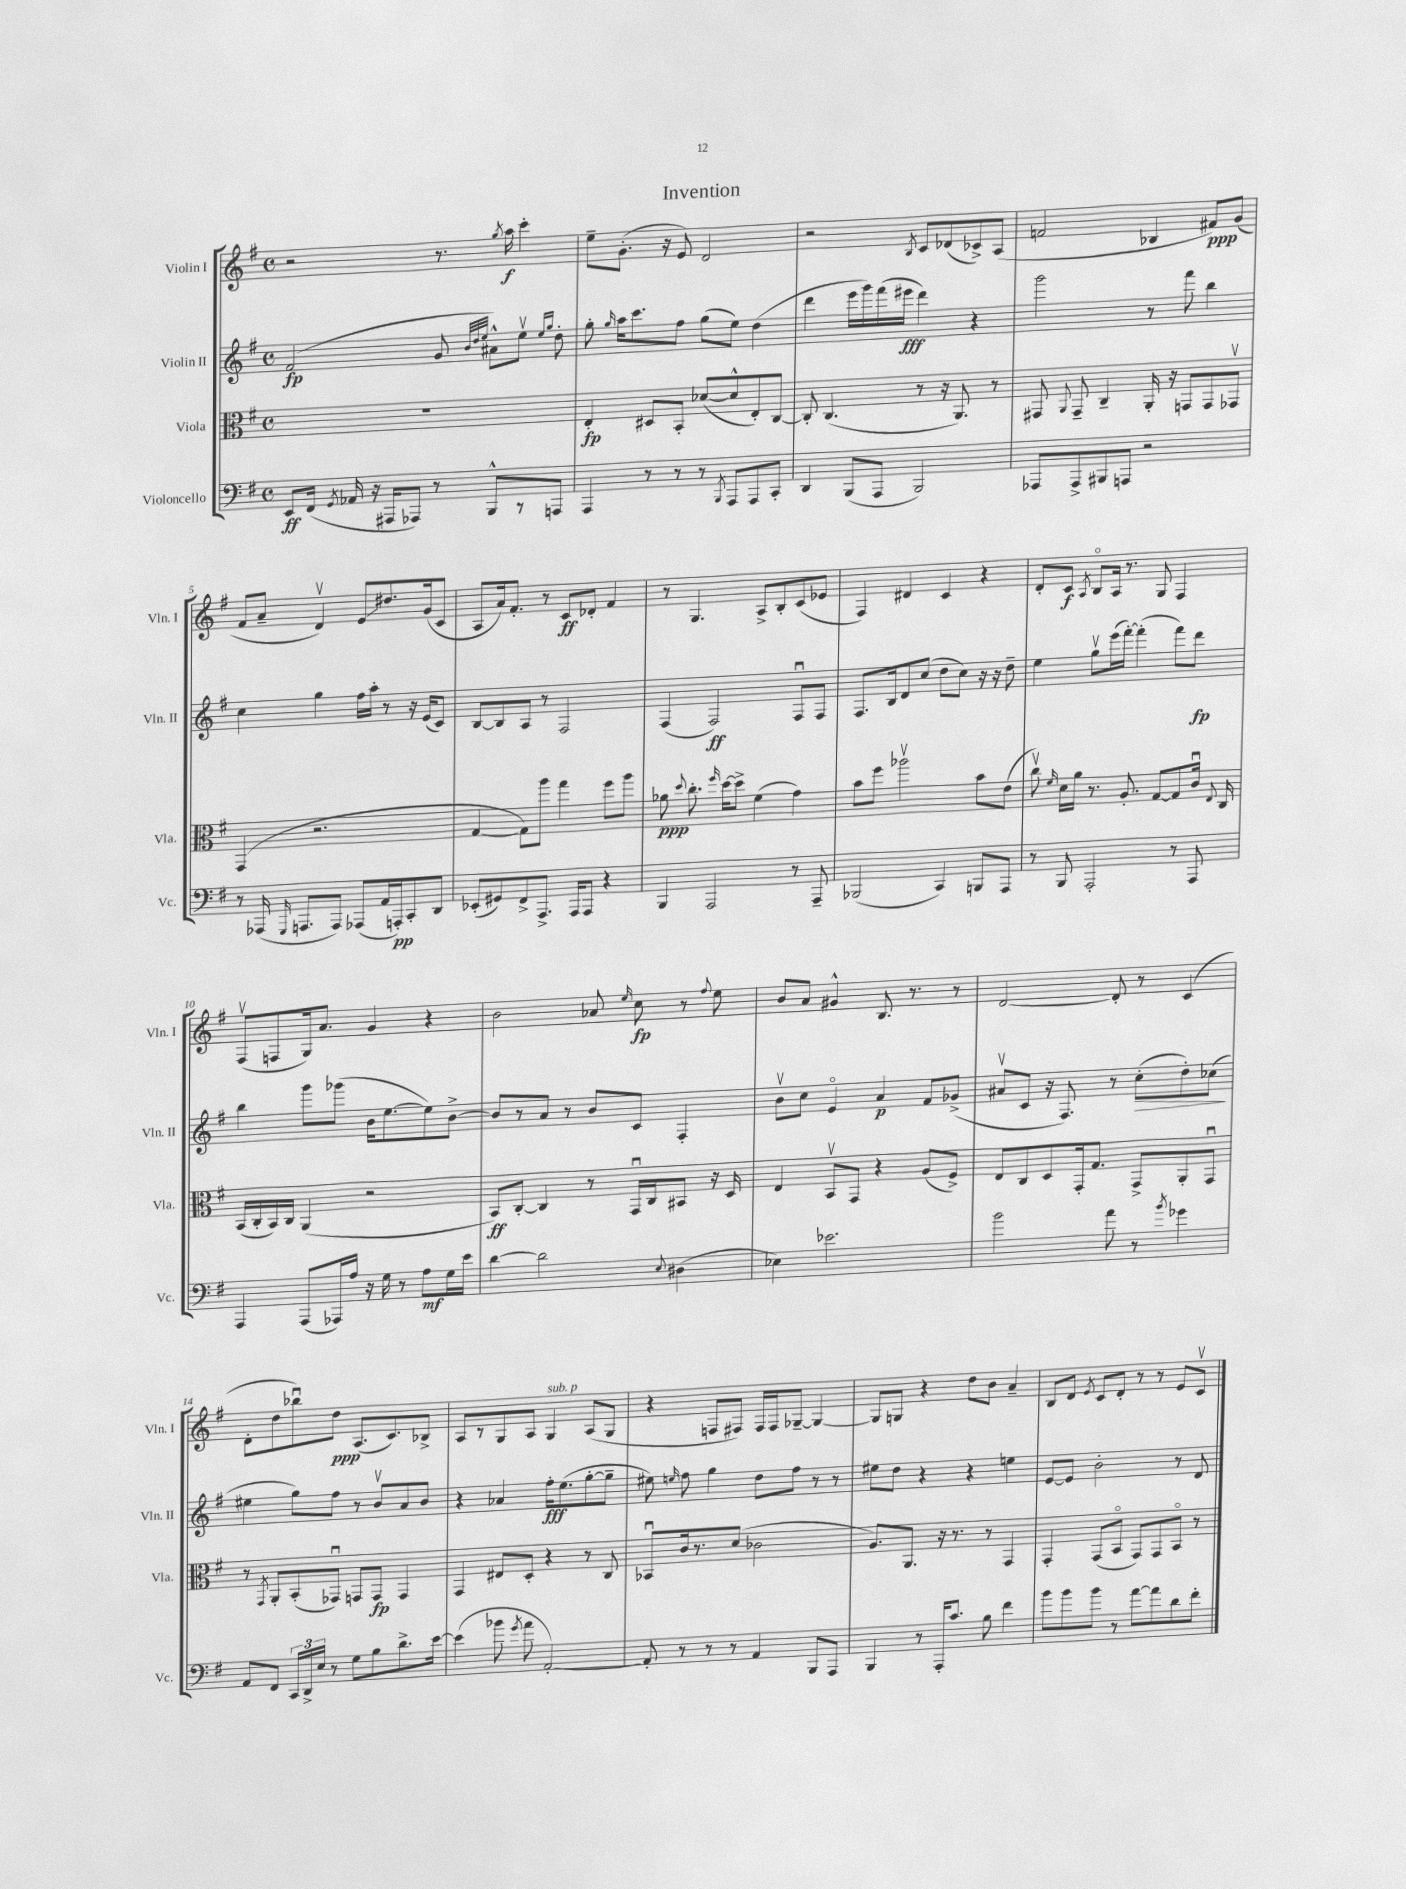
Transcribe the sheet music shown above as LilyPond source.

\header { title = "Invention" }
<<
\new StaffGroup <<
\new Staff = "s0" \with { instrumentName = "Violin I" shortInstrumentName = "Vln. I" } {
    \clef treble \key g \major \defaultTimeSignature \time 4/4
    \autoBeamOff r2 r8. \acciaccatura { g''8 } a''16\f c'''4-. |
    e''8[-- g'8.]-.( r16 e'8) d'2 |
    r2 \acciaccatura { b8 } c'8[ des'8( ces'8->) a8]( |
    f'2 bes4 fis'8[\ppp) g'8]( |
    fis'8[ a'8]-- d'4\upbow) e'8[\glissando dis''8. g'16( c'8] |
    a8[ a'16) fis'8.]-. r8 c'8[\ff des'8]-. fis'4 |
    r8 g4. a8[-> b8-. c'8( ees'8] |
    fis4) dis'4 c'4 r4 |
    d'8[-. c'8]\f \acciaccatura { a8 } b8[\flageolet a16] r8. g8 fis4 |
    fis8[\upbow( f8 g16) a'8.] g'4 r4 |
    b'2 aes'8 \grace { e''16 } c''8\fp r8 \appoggiatura { fis''8 } e''8 |
    b'8[ a'8] gis'4-^ b8. r8. r8 |
    d'2~ d'8-. r8 c'4( |
    d'8[-. d''8 bes''8\downbow) d''8]\ppp a8.[( c'8.) bes8]-> |
    a8[ r8 g8 a8] g4^\markup { \italic "sub. p" } a8[( g8] |
    r4 f8[ fis8]) fis16[ fis16 ges8]~-- ges4~ |
    ges8[ g8] r4 d''8[ b'8] a'4-- |
    b8[ d'8] \acciaccatura { e'8 } c'8[ d'8]-. r8 r8 e'8[ c'8]\upbow \bar "|." |
}
\new Staff = "s1" \with { instrumentName = "Violin II" shortInstrumentName = "Vln. II" } {
    \clef treble \key g \major \defaultTimeSignature \time 4/4
    \autoBeamOff fis'2\fp( g'8 \grace { b'32[ d''32 e''32] } ais'8[-^) e''8]\upbow \grace { e''16[ g''16] } d''8-. |
    g''8-. \grace { g''16 } a''16[ c'''8. fis''8] g''8[( e''8]) d''4( |
    d'''4 e'''16[ g'''16) fis'''16( eis'''16]\fff d'''4) r4 |
    g'''2 r8 fis'''8 b''4 |
    c''4 g''4 fis''16[ a''16]-. r8 r16 e'16[( c'8]) |
    b8[~ b8 a8] r8 fis2 |
    fis4( fis2\ff) fis8[\downbow fis8] |
    fis8.[ b16 d'8 c''8]( d''8[ c''8]) r16 r16 d''8-- |
    e''4 g''8[\upbow e'''16( fis'''16]~-.) fis'''4-.( fis'''8[) d'''8]\fp |
    b''4 g'''8[ ges'''8]( b'16[ e''8.~ e''8) b'8]~-> |
    b'8[ r8 a'8] r8 b'8[ c'8] fis4-. |
    b'8[\upbow c''8] e'4\flageolet a'4\p fis'8[ ges'8]->( |
    ais'8[\upbow c'8] r16 fis8.) r8 c''8[-.\>( d''8-.) ces''8]\!( |
    eis''4 g''8[) fis''8] r8 b'8[\upbow a'8 b'8] |
    r4 aes'4 fis''16[-.\fff e''8.( g''8~-. g''8]-- |
    eis''8) \grace { e''16 } fis''8 g''4 d''8[ fis''8] r8 r8 |
    eis''8[ d''8] r4 r4 e''4 |
    e'8[~ e'8] b'2-. r8 d'8 \bar "|." |
}
\new Staff = "s2" \with { instrumentName = "Viola" shortInstrumentName = "Vla." } {
    \clef alto \key g \major \defaultTimeSignature \time 4/4
    \autoBeamOff R1 |
    e4-.\fp dis8[ b,8]-. des'8[~( des'8-^ e8-.) c8]~ |
    c8-. c4.( r8 r16 a,8.) r8 |
    gis,8 \appoggiatura { a,8 } gis,8-- c4-- a,16-. r16 g,8[ g,8 ges,8]\upbow |
    g,4( r2. |
    g4~ g8[) a''8] g''4 fis''8[ a''8] |
    aes'8\ppp \appoggiatura { d''8 } c''8.-. \grace { fis''16 } d''16[~ d''8]-> fis'4( g'4) |
    b'8[ fis''8] aes''2\upbow b'8[ e'8]( |
    c''8\upbow) \grace { fis'16 } d'16[ a'16] r8. a8.-. g8[~ g8 c'16]\downbow \appoggiatura { e8 } c16 |
    b,16[( c16-. b,16) c16] a,4( r2 |
    b,8[\ff) c8]~-. c4 r8 g,16[\downbow c16 bis,8] r16 d16 |
    e4 b,8[\upbow g,8] r4 a8[( fis8]->) |
    e8[ c8 d8 g,16-. g8.] g,8[-> a,8-. g,8]\downbow |
    r8 \acciaccatura { g,8 } a,8[-. b,8-.( ges,8]\downbow) g,8[ g,8]\fp g,4 |
    g,4 eis8[ d8]-. r4 r8 c8 |
    bes,8[\downbow c'16 r8. d'8]( ces'2 |
    a8.[) a,8.] r16 r8. r8 g,4 |
    g,4-. g,8[( b,8]\flageolet g,8[) g,8 b,8]\flageolet r8 \bar "|." |
}
\new Staff = "s3" \with { instrumentName = "Violoncello" shortInstrumentName = "Vc." } {
    \clef bass \key g \major \defaultTimeSignature \time 4/4
    \autoBeamOff e,8[\ff fis,16]( \acciaccatura { g,8 } aes,16 r16 ais,,16[ aes,,8]) r8 b,,8[-^ r8 a,,8] |
    a,,4 r8 r8 r8 \acciaccatura { b,,8 } a,,8[ a,,8 c,8]-. |
    d,4 b,,8[( a,,8] b,,2) |
    aes,,8[ aes,,8-> bis,,8 a,,8] r2 |
    r8 aes,,16( \grace { g,,16 } a,,8.[ a,,8]) aes,,8[( a,16 a,,16-.\pp) c,8-. d,8] |
    ees,8[-.( gis,8) fis,8-> a,,8.]-> a,,16[ a,,8] r4 |
    b,,4 a,,2 r8 a,,8-- |
    bes,,2( c,4) b,,8[ a,,8] |
    r8 b,,8 a,,2-. r8 a,,8 |
    a,,4 a,,8[( aes,,16) a16] r16 g16 r8 a8[\mf g16 e'16] |
    d'4~ d'2 \appoggiatura { e8 } dis4( |
    ees4) ees'2. |
    b'2 a'8 r8 \acciaccatura { b'8 } ges'4 |
    a,8[ fis,8] \tuplet 3/2 { c,16[ d,16-> e16] } r8 g8[ b8 d'8.-> e'16]~ |
    e'4( bes'8 \acciaccatura { g'8 } a'8 a,2~-.) |
    a,8-. r8 r8 r8 a,4 b,,8[ a,,8] |
    b,,4 r8 a,,16[-. c'8.] b8 fis'4 |
    b'8[ b'8 b'8] r8 a'8[~ a'8 d'8 fis'8]-. \bar "|." |
}
>>
>>
